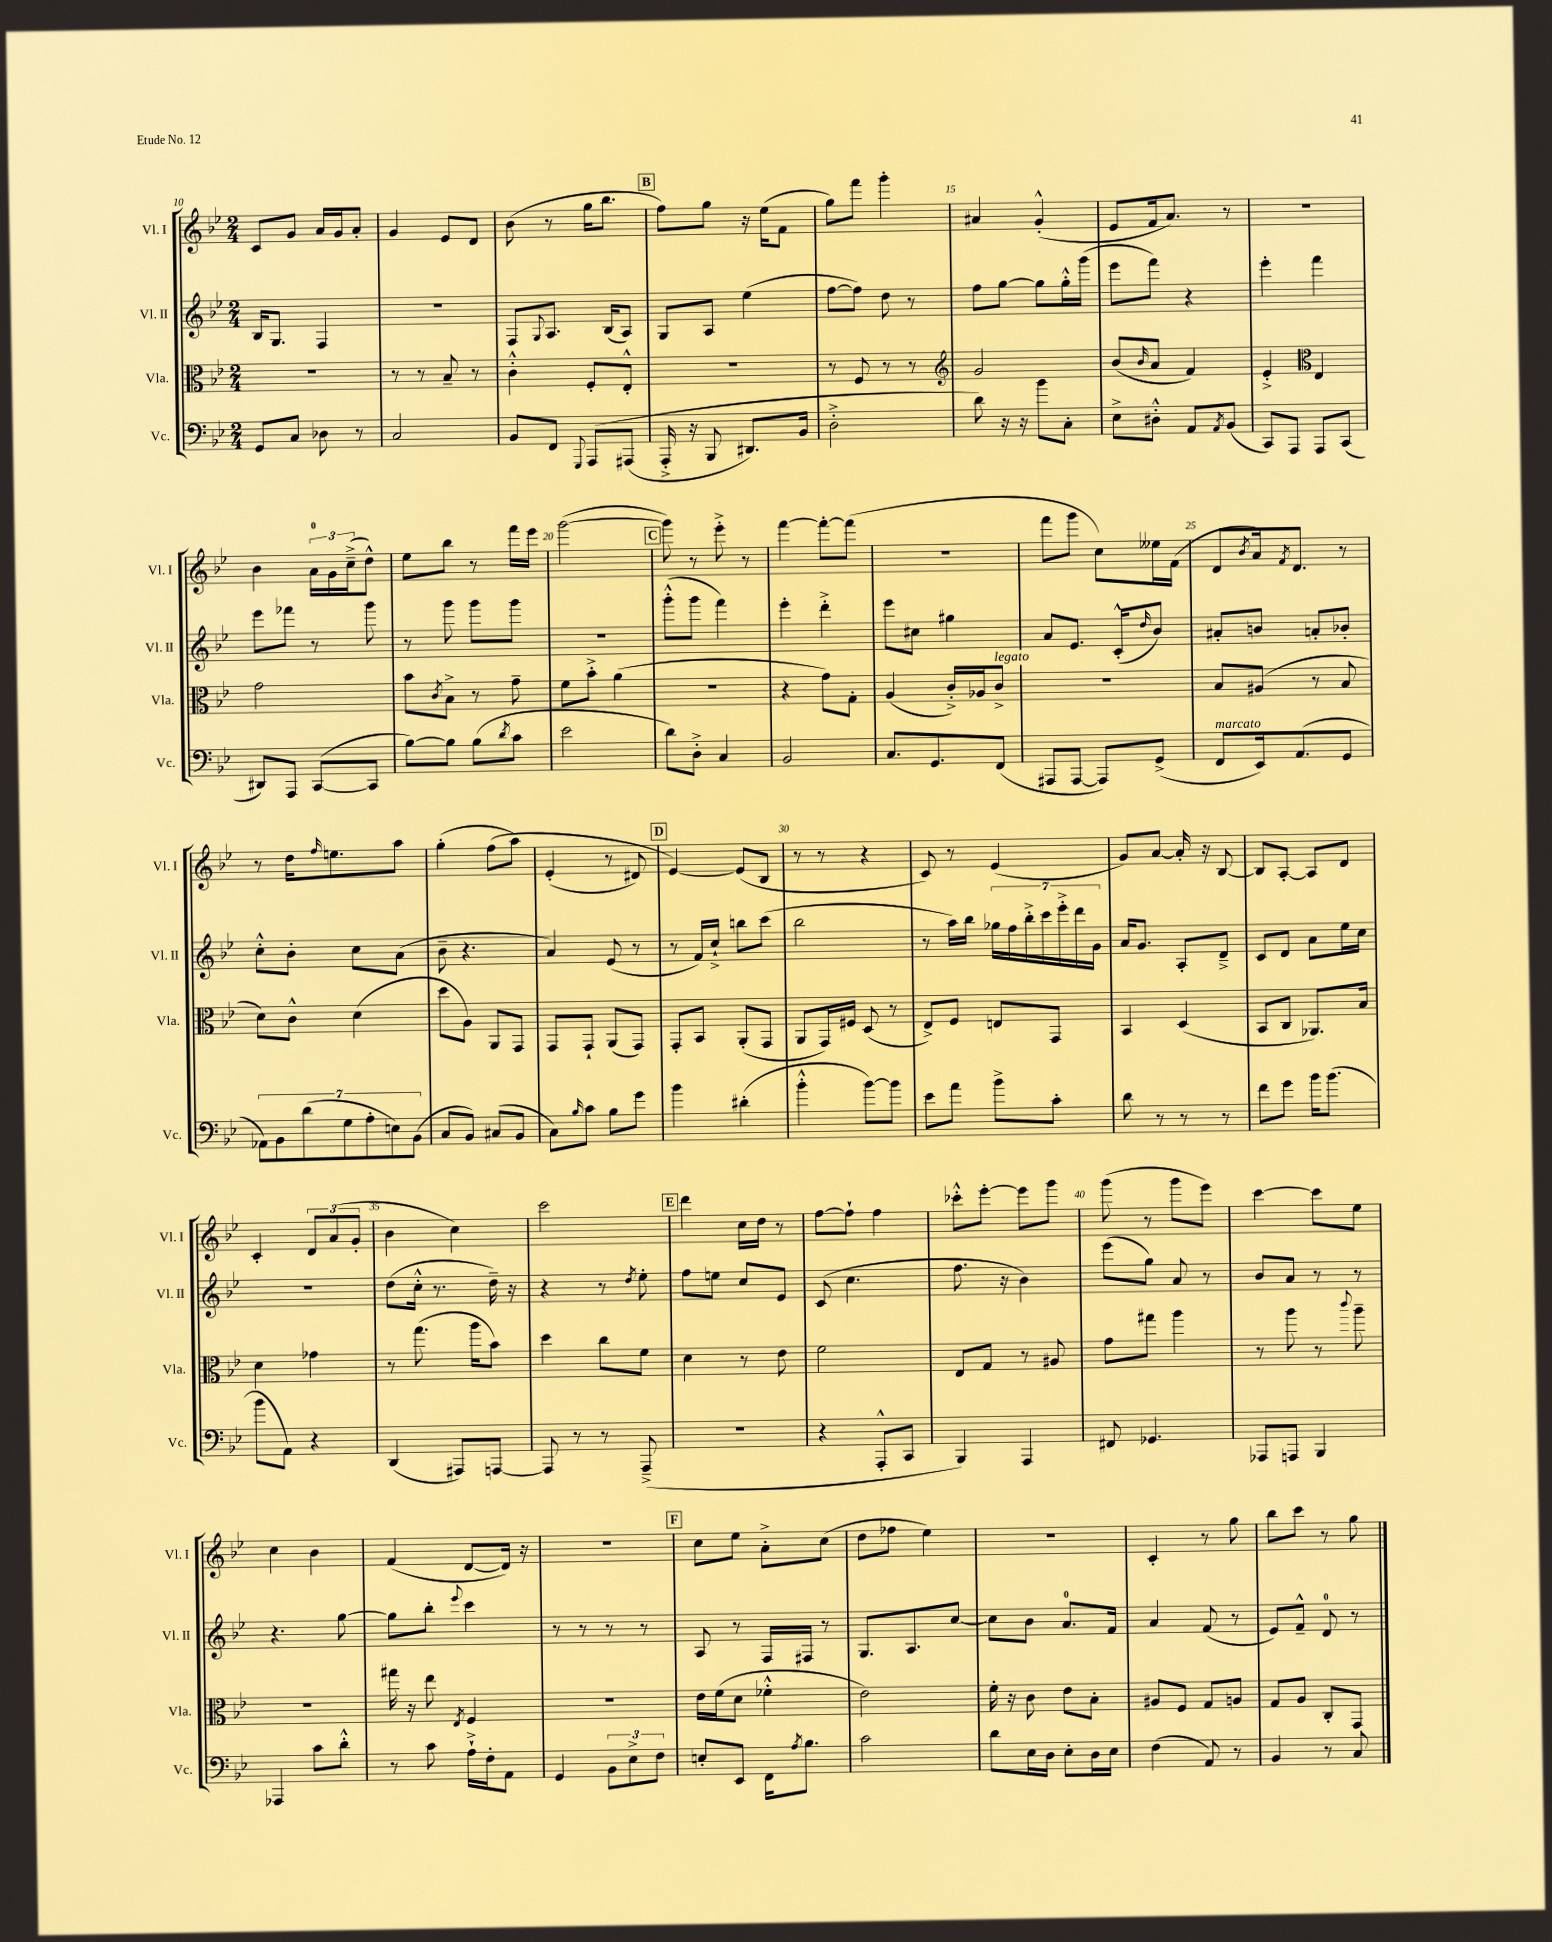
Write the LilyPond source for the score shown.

<<
\new StaffGroup <<
\new Staff = "s0" \with { instrumentName = "Vl. I" shortInstrumentName = "Vl. I" } {
    \clef treble \key bes \major \numericTimeSignature \time 2/4
    c'8 g'8 a'16 g'16 a'8-. |
    g'4 ees'8 d'8 |
    bes'8( r8 g''16 bes''8. |
    \mark \markup { \box "B" } f''8) g''8 r16 ees''16( f'8 |
    g''8) f'''8 g'''4-. |
    ais'4 g'4-.-^( |
    ees'8 f'16 a'8.) r8 |
    R2 |
    bes'4 \tuplet 3/2 { a'16-0 g'16 c''16--->( } d''8-^) |
    ees''8 bes''8 r8 f'''16 ees'''16 |
    g'''2~( |
    \mark \markup { \box "C" } g'''8) r8 ees'''8-.-> r8 |
    f'''4~ f'''8~-. f'''8( |
    r2 |
    f'''8 g'''8 c''8) eeses''16 f'16( |
    d'8 \acciaccatura { bes'8 } a'16) \acciaccatura { f'8 } d'8. r8 |
    r8 d''16 \grace { f''16 } e''8. a''8 |
    g''4-.( f''8\( a''8) |
    ees'4-.( r8 dis'8) |
    \mark \markup { \box "D" } ees'4~\) ees'8( bes8 |
    r8 r8 r4 |
    c'8) r8 ees'4( |
    g'8) a'8~ a'16-. r16 bes8~ |
    bes8 a8~-. a8 d'8 |
    c'4-. \tuplet 3/2 { d'8 a'8( g'8-. } |
    bes'4 c''4) |
    c'''2 |
    \mark \markup { \box "E" } d'''4 c''16 d''16 r8 |
    f''8~ f''8-! f''4 |
    ces'''8-.-^ ees'''8~-. ees'''8 g'''8 |
    g'''8( r8 g'''8 ees'''8) |
    c'''4~ c'''8 ees''8 |
    c''4 bes'4 |
    f'4( d'8~ d'16) r16 |
    R2 |
    \mark \markup { \box "F" } c''8 ees''8 a'8-.-> c''8( |
    d''8 fes''8 ees''4) |
    R2 |
    c'4-. r8 g''8 |
    bes''8 c'''8 r8 g''8 \bar "|." |
}
\new Staff = "s1" \with { instrumentName = "Vl. II" shortInstrumentName = "Vl. II" } {
    \clef treble \key bes \major \numericTimeSignature \time 2/4
    bes16 g8. f4 |
    r2 |
    f8 \appoggiatura { g8 } a8. bes16( a8) |
    \mark \markup { \box "B" } g8 a8 ees''4( |
    f''8~ f''8) d''8 r8 |
    f''8 g''8~ g''8 g''16-.-^ g'''16( |
    ees'''8 f'''8) r4 |
    ees'''4-. f'''4 |
    ees'''8 fes'''8 r8 g'''8 |
    r8 g'''8 g'''8 g'''8 |
    R2 |
    \mark \markup { \box "C" } g'''8-.-^( g'''8 f'''4) |
    ees'''4-. d'''4-.-> |
    ees'''8 cis''8 gis''4 |
    a'8 ees'8. c'16-.-^( \grace { d''16 } bes'8) |
    ais'8-. b'8 a'8-. bes'8-. |
    c''8-.-^ bes'8-. c''8 a'8( |
    bes'8-- r4. |
    a'4) ees'8( r8 |
    \mark \markup { \box "D" } r8 f'16) c''16-!-> b''8 c'''8( |
    bes''2 |
    r8 a''16) bes''16 \tuplet 7/4 { ges''16 f''16 bes''16-.-> c'''16 ees'''16-.-> d'''16 g'16 } |
    a'16 g'8. a8-. d'8---> |
    c'8 d'8 a'8 ees''16 c''16 |
    r2 |
    d''8( c''16-.-^ r8. d''16--) r16 |
    r4 r8 \acciaccatura { d''8 } ees''8-. |
    \mark \markup { \box "E" } f''8 e''8 c''8 ees'8 |
    c'8( c''4. |
    f''8. r16 bes'4) |
    ees'''8( g''8) a'8 r8 |
    bes'8 a'8 r8 r8 |
    r4. g''8~ |
    g''8 bes''8-. \appoggiatura { ees'''8 } c'''4 |
    r8 r8 r8 r8 |
    \mark \markup { \box "F" } a8 r8 f16 fis16 r8 |
    g8. a8. c''8~ |
    c''8 bes'8 a'8.-0 f'16 |
    a'4 f'8( r8 |
    ees'8) f'8---^ d'8-0 r8 \bar "|." |
}
\new Staff = "s2" \with { instrumentName = "Vla." shortInstrumentName = "Vla." } {
    \clef alto \key bes \major \numericTimeSignature \time 2/4
    r2 |
    r8 r8 bes8-- r8 |
    c'4-.-^ f8-. ees8-.-^ |
    \mark \markup { \box "B" } R2 |
    r8 f8 r8 r8 |
    \clef treble g'2 |
    bes'8( \grace { bes'16 } a'8 f'4) |
    ees'4-.-> \clef alto ees4 |
    g'2 |
    bes'8 \acciaccatura { c'8 } bes8-> r8 g'8-- |
    f'8 bes'8-.-> a'4( |
    \mark \markup { \box "C" } r2 |
    r4 g'8) g8-. |
    a4( c'16-.->) aes16 c'8->^\markup { \italic "legato" } |
    r2 |
    bes8 ais8( r8 bes8 |
    d'8) c'8-^ d'4( |
    d''8 a8) a,8 g,8 |
    g,8 g,8-! a,8( g,8) |
    \mark \markup { \box "D" } g,8-. bes,8 a,8-.( g,8 |
    a,8 g,16) fis16 d8( r8 |
    ees8->) f8 e8 g,8 |
    bes,4 d4( |
    bes,8 c8 aes,8.) bes16 |
    d'4 ges'4 |
    r8 g''8.( a''16 bes'8) |
    d''4 c''8 f'8 |
    \mark \markup { \box "E" } d'4 r8 ees'8 |
    f'2 |
    ees8 g8 r8 ais8 |
    g'8 gis''8 a''4 |
    r8 a''8 r8 \appoggiatura { c'''8 } a''8-- |
    r2 |
    gis''16 r16 ees''8 \acciaccatura { ees8 } f4 |
    R2 |
    \mark \markup { \box "F" } ees'16 f'16( d'8 fes'4-.-^ |
    ees'2) |
    f'16-. r16 c'8 ees'8 bes8-. |
    ais8 f8 g8 a8 |
    g8 a8 c8-. g,8 \bar "|." |
}
\new Staff = "s3" \with { instrumentName = "Vc." shortInstrumentName = "Vc." } {
    \clef bass \key bes \major \numericTimeSignature \time 2/4
    g,8 c8 des8 r8 |
    c2 |
    bes,8 f,8 \appoggiatura { g,,8 } a,,8\( ais,,8( |
    \mark \markup { \box "B" } a,,16-.-> r16 bes,,8 dis,8.) bes,16 |
    d2-.-> |
    d'8\) r16 r16 bes'8 c8-. |
    ees8-> dis8-.-^ a,8 \acciaccatura { a,8 } bes,8( |
    c,8) a,,8 a,,8 c,8( |
    dis,8) a,,8 c,8~( c,8 |
    bes8~) bes8 bes8( \acciaccatura { d'8 } c'8 |
    ees'2 |
    \mark \markup { \box "C" } d'8) d8-.-> c4 |
    bes,2 |
    c8. g,8. f,8( |
    ais,,8 ais,,8~ ais,,8) g,8->( |
    f,8^\markup { \italic "marcato" } ees,16) a,8.( g,8 |
    \tuplet 7/4 { aes,8) bes,8 d'8( g8 a8-. e8) bes,8( } |
    c8 bes,8) cis8( bes,8 |
    c8) \grace { bes16 } c'8 bes8 g'8 |
    \mark \markup { \box "D" } bes'4 dis'4-.( |
    bes'4-.-^ bes'8~) bes'8 |
    ees'8 a'8 bes'8-> c'8-. |
    d'8 r8 r8 r8 |
    f'8 g'8 bes'16 bes'8.( |
    bes'8 a,8) r4 |
    d,4( ais,,8) a,,8~ |
    a,,8 r8 r8 a,,8--->( |
    \mark \markup { \box "E" } R2 |
    r4 a,,8-.-^ c,8 |
    bes,,4) a,,4 |
    fis,8 ges,4. |
    aes,,8 a,,8 bes,,4 |
    aes,,4 c'8 d'8-.-^ |
    r8 c'8 a16-!-> f16-. a,8 |
    g,4 \tuplet 3/2 { bes,8 ees8-> f8 } |
    \mark \markup { \box "F" } e8-. ees,8 f,16 \acciaccatura { a8 } bes8. |
    c'2 |
    d'8 ees16 d16 ees8-. d16 ees16 |
    f4( a,8) r8 |
    bes,4 r8 c8 \bar "|." |
}
>>
>>
\layout { \context { \Score currentBarNumber = #10 \override BarNumber.break-visibility = ##(#f #t #t) barNumberVisibility = #(every-nth-bar-number-visible 5) } }
